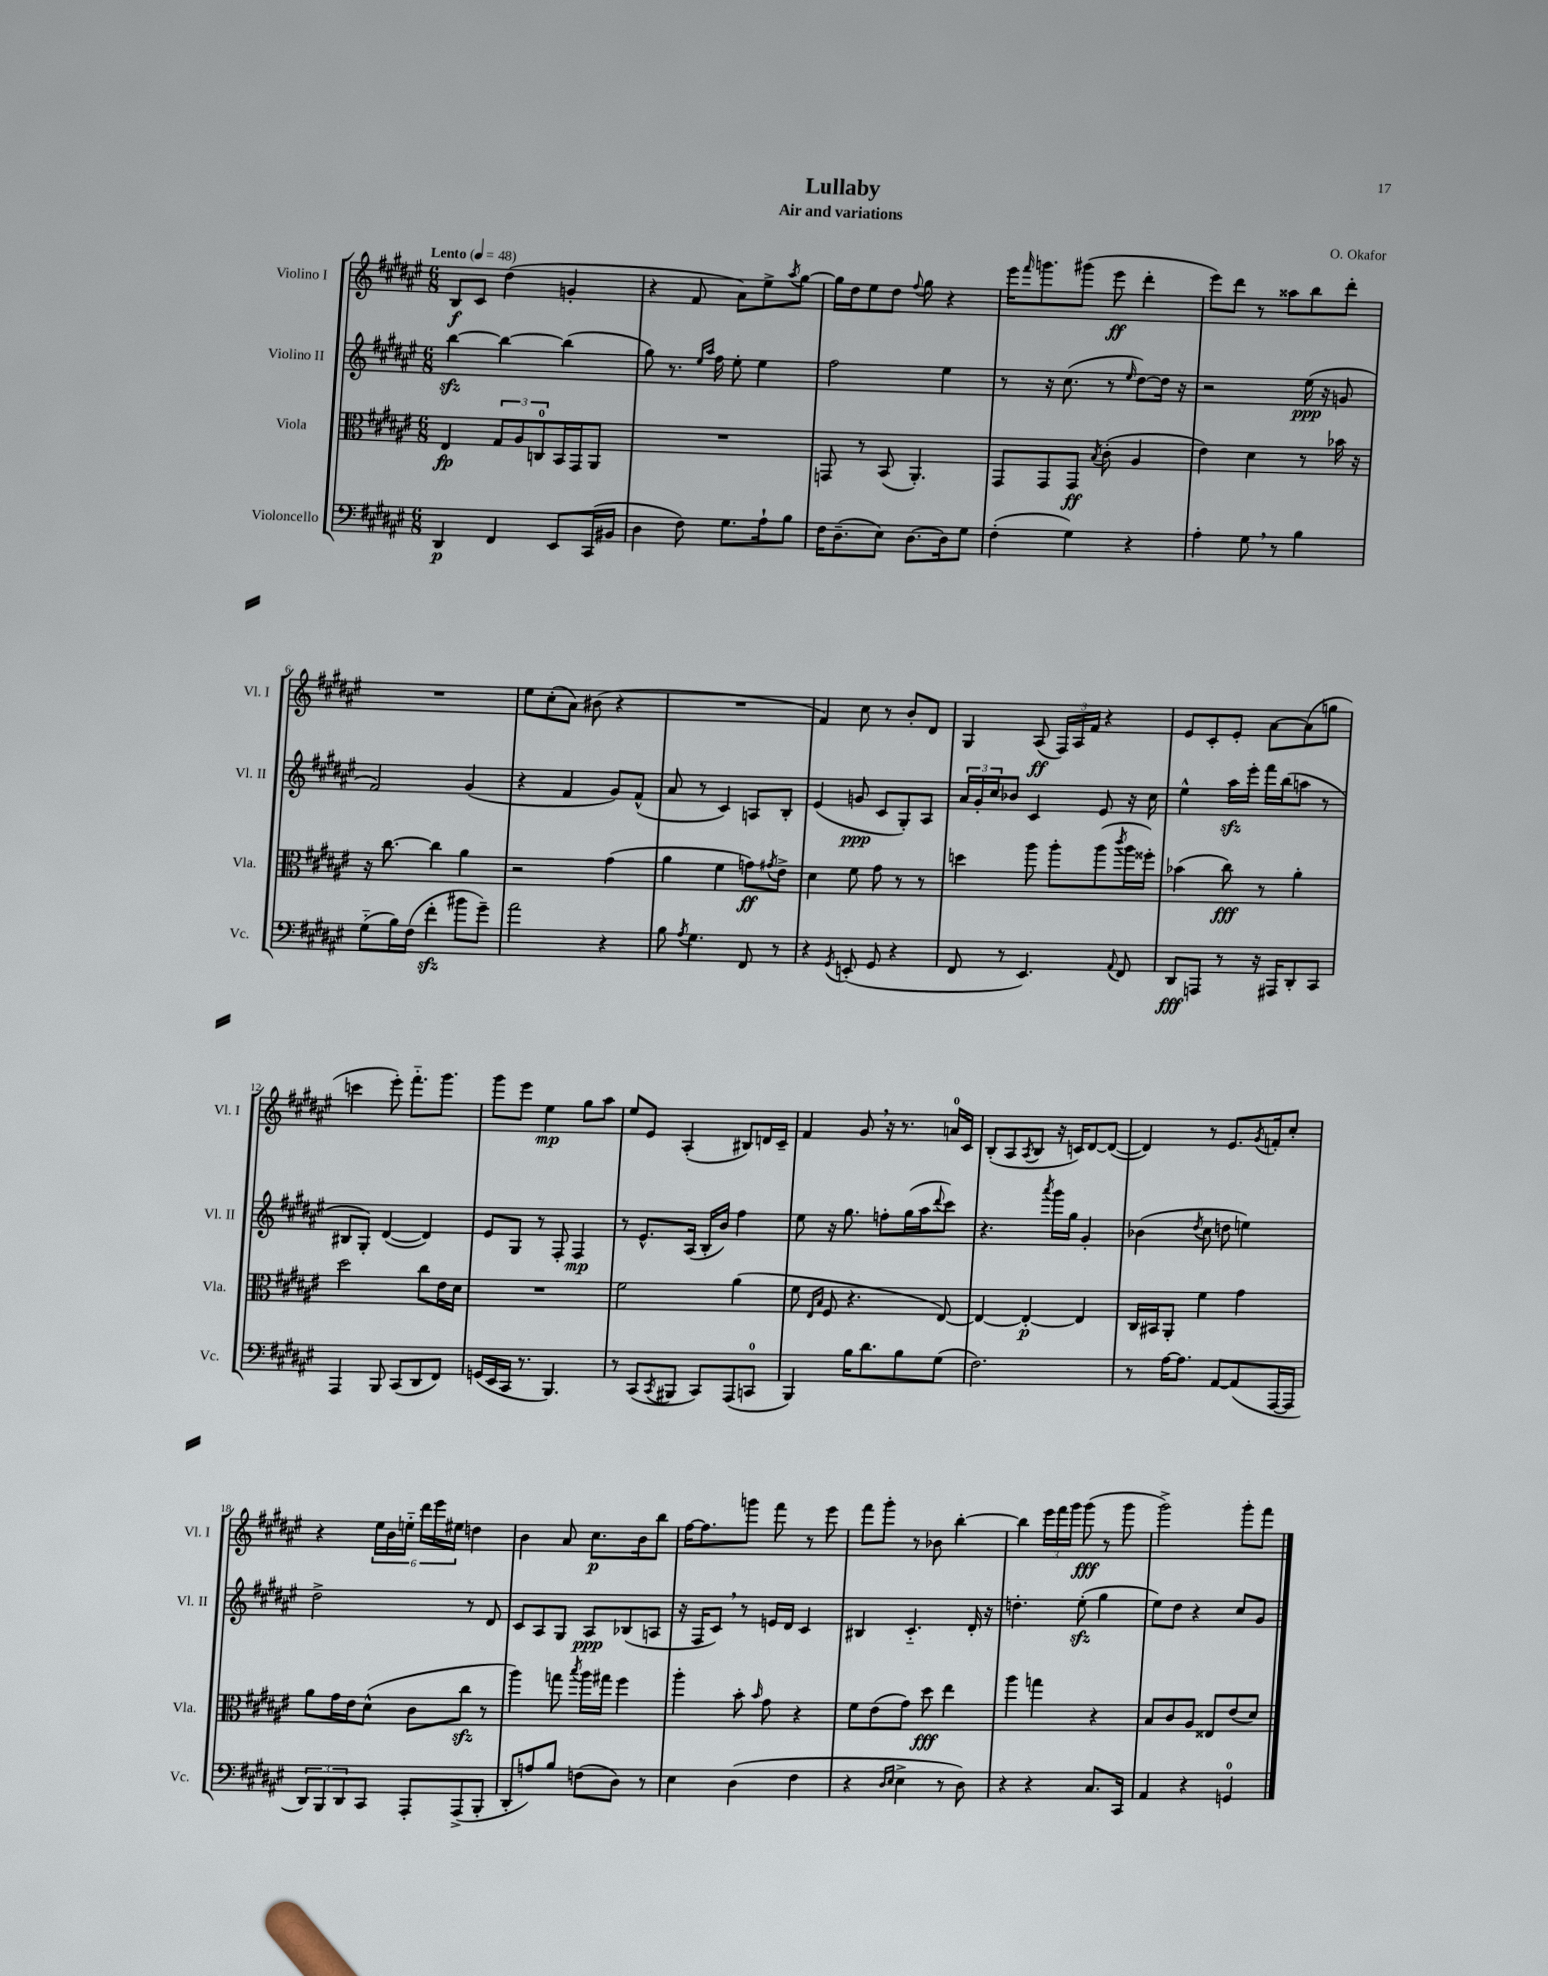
\header { title = "Lullaby" composer = "O. Okafor" subtitle = "Air and variations" }
<<
\new StaffGroup <<
\new Staff = "s0" \with { instrumentName = "Violino I" shortInstrumentName = "Vl. I" } {
    \clef treble \key fis \major \numericTimeSignature \time 6/8 \tempo "Lento" 4 = 48
    b8\f cis'8 dis''4( g'4-. |
    r4 fis'8 ais'8) eis''8-> \acciaccatura { ais''8 } gis''8~ |
    gis''16 dis''16 eis''8 dis''8 \appoggiatura { fis''8 } gis''8 r4 |
    eis'''16 \grace { fis'''16 } g'''8. gis'''8( eis'''8\ff dis'''4-. |
    eis'''8) dis'''8 r8 aisis''8 b''8 dis'''8-. |
    R2. |
    eis''8 cis''8-.( ais'8) bis'8( r4 |
    R2. |
    fis'4) cis''8 r8 b'8-. dis'8 |
    gis4 ais8\ff( \tuplet 3/2 { fis16) ais16 fis'16 } r4 |
    eis'8 cis'8-. eis'8-. ais'8~ ais'8( g''8 |
    c'''4 eis'''8-.) fis'''8.-_ gis'''8. |
    gis'''8 eis'''8 eis''4\mp gis''8 ais''8 |
    eis''8 eis'8 ais4-.( bis8) d'16 cis'16-- |
    fis'4 gis'8 \breathe r16 r8. a'16-0 cis'16 |
    b8-.( ais8 \acciaccatura { ais8 } b8 r16 c'16) dis'8~ dis'8~( |
    dis'4) r8 eis'8. \acciaccatura { gis'8 } f'16-. cis''8-. |
    r4 \tuplet 6/4 { eis''16 b'16 e''16-_ dis'''16 eis'''16 eis''16 } d''4 |
    b'4 ais'8 cis''8.\p b'16 b''8 |
    fis''16~ fis''8. g'''8 fis'''8 r8 eis'''8 |
    fis'''8 gis'''8-. r8 bes'8 b''4~-. |
    b''4 \tuplet 3/2 { eis'''16 fis'''16 gis'''16 } gis'''8\fff( r8 gis'''8 |
    gis'''2->) gis'''8-. fis'''8 \bar "|." |
}
\new Staff = "s1" \with { instrumentName = "Violino II" shortInstrumentName = "Vl. II" } {
    \clef treble \key fis \major \numericTimeSignature \time 6/8
    b''4~\sfz b''4~ b''4( |
    gis''8) r8. \grace { eis''16 ais''16 } fis''16 eis''8-. eis''4 |
    fis''2 eis''4 |
    r8 r16 cis''8.( r8 \grace { eis''16 } dis''8~) dis''16 r16 |
    r2 eis''16\ppp( r16 g'8 |
    fis'2) gis'4( |
    r4 fis'4 gis'8) fis'8-^( |
    ais'8 r8 cis'4) a8 b8-. |
    eis'4( g'8\ppp cis'8 gis8-.) ais8 |
    \tuplet 3/2 { ais'16 gis'16-. cis''16 } bes'8 cis'4 eis'8 r16 cis''16 |
    eis''4-^ ais''16\sfz eis'''16-. fis'''16 b''16( a''8 r8 |
    bis8 gis8-.) dis'4~( dis'4) |
    eis'8 gis8 r8 fis8-. fis4\mp |
    r8 eis'8.-^ ais16( b16-. b'16) fis''4 |
    eis''8 r16 gis''8. f''8-. gis''16( ais''16 \appoggiatura { dis'''8 } cis'''8) |
    r4. \acciaccatura { ais'''8 } gis'''16 gis''16 gis'4-. |
    bes'4( \acciaccatura { dis''8 } cis''8 d''8 e''4) |
    dis''2-> r8 dis'8 |
    cis'8 ais8 gis8 ais8\ppp bes8( a8 |
    r16 fis16 cis'8) \breathe r8 e'16 dis'16 cis'4 |
    bis4 cis'4.-_ dis'16-. r16 |
    d''4.-. eis''8-.\sfz( gis''4 |
    eis''8) dis''8 r4 cis''8 gis'8 \bar "|." |
}
\new Staff = "s2" \with { instrumentName = "Viola" shortInstrumentName = "Vla." } {
    \clef alto \key fis \major \numericTimeSignature \time 6/8
    eis4\fp \tuplet 3/2 { gis8 ais8 c8-0 } b,16 gis,16 ais,8 |
    R2. |
    g,8 r8 b,8( ais,4.-.) |
    gis,8 gis,8 gis,8\ff \acciaccatura { b8 } cis'8-.( ais4 |
    eis'4) dis'4 r8 bes'16 r16 |
    r16 cis''8.~ cis''4 ais'4 |
    r2 gis'4( |
    ais'4 fis'4 g'8\ff) \acciaccatura { gis'8 } eis'8-> |
    dis'4 fis'8 gis'8 r8 r8 |
    d''4 ais''8 ais''8-. ais''8( \acciaccatura { cis'''8 } ais''16 fisis''16-.) |
    bes'4( cis''8\fff) r8 ais'4-. |
    dis''2 cis''8 eis'16 dis'16 |
    R2. |
    fis'2 ais'4( |
    fis'8 \grace { eis16 b16 } fis8 r4. eis8~) |
    eis4~ eis4~-.\p eis4 |
    cis16 bis,16 ais,8-. fis'4 gis'4 |
    ais'8 gis'16 eis'16 dis'8-^( cis'8 cis''8\sfz r8 |
    ais''4) g''8 \acciaccatura { b''8 } ais''16 gis''16 fis''4 |
    ais''4-. b'8-. \grace { b'16 } gis'8 r4 |
    fis'8 eis'8( gis'8) dis''8\fff eis''4 |
    ais''4 g''4 r4 |
    b8 cis'8 ais8 eisis8 eis'8( dis'8) \bar "|." |
}
\new Staff = "s3" \with { instrumentName = "Violoncello" shortInstrumentName = "Vc." } {
    \clef bass \key fis \major \numericTimeSignature \time 6/8
    dis,4\p fis,4 eis,8 cis,16( bis,16 |
    dis4 fis8) gis8. ais16-! b8 |
    fis16 dis8.--( eis8) dis8.~ dis16 gis8 |
    fis4-.( gis4) r4 |
    ais4-. gis8 \breathe r8 b4 |
    gis8-_( b16) fis16( fis'4-.\sfz bis'8 gis'8--) |
    ais'2 r4 |
    b8 \acciaccatura { ais8 } gis4. fis,8 r8 |
    r4 \acciaccatura { gis,8 } e,8-.( gis,8 r4 |
    fis,8 r8 eis,4.) \appoggiatura { ais,8 } fis,8 |
    dis,8\fff a,,8 r8 r16 ais,,16 dis,8-. cis,8 |
    ais,,4 b,,8 cis,8( dis,8 fis,8) |
    g,16( eis,16 cis,16 r8. b,,4.) |
    r8 cis,8( \acciaccatura { cis,8 } bis,,8 cis,8) ais,,8( c,8-0 |
    b,,4) b16 dis'8. b8 gis8( |
    fis2.) |
    r8 ais16~ ais8. ais,8~ ais,8( ais,,16~ ais,,16 |
    \tuplet 3/2 { dis,8) b,,8 dis,8 } cis,8 ais,,8-. ais,,8->( b,,8-. |
    dis,8-. a8) b8 f8( dis8) r8 |
    eis4 dis4( fis4 |
    r4 \grace { dis16 eis16 } eis4-> r8 dis8) |
    r4 r4 cis8. cis,16 |
    ais,4 r4 g,4-0 \bar "|." |
}
>>
>>
